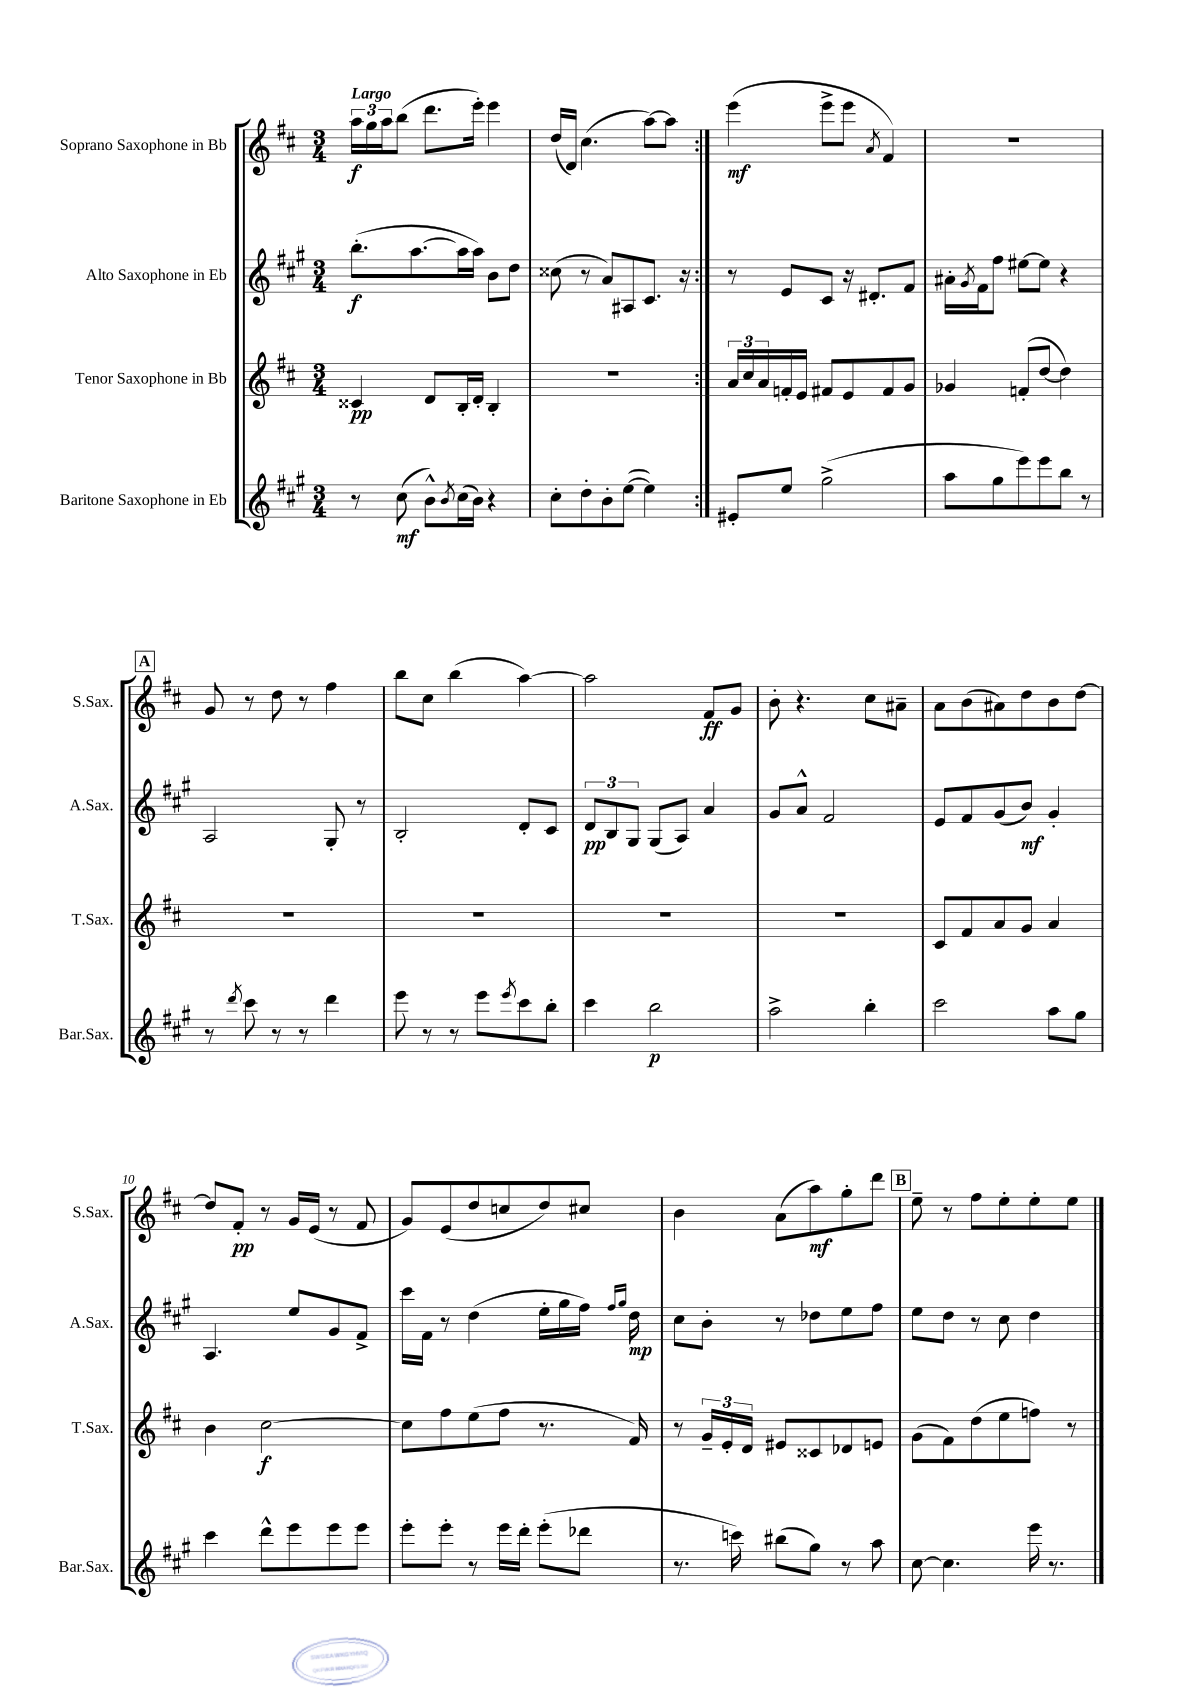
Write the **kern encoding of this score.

**kern	**dynam	**kern	**dynam	**kern	**dynam	**kern	**dynam
*part4	*part4	*part3	*part3	*part2	*part2	*part1	*part1
*staff4	*staff4	*staff3	*staff3	*staff2	*staff2	*staff1	*staff1
*I"Baritone Saxophone in Eb	*	*I"Tenor Saxophone in Bb	*	*I"Alto Saxophone in Eb	*	*I"Soprano Saxophone in Bb	*
*I'Bar.Sax.	*	*I'T.Sax.	*	*I'A.Sax.	*	*I'S.Sax.	*
*clefG2	*	*clefG2	*	*clefG2	*	*clefG2	*
*k[f#c#g#]	*	*k[f#c#]	*	*k[f#c#g#]	*	*k[f#c#]	*
*M3/4	*	*M3/4	*	*M3/4	*	*M3/4	*
=1	=1	=1	=1	=1	=1	=1	=1
!	!	!	!	!	!	!LO:TX:a:B:t=Largo	!
8r	.	4c##X/	pp	(8.bb'\L	f	24aa\LL	f
.	.	.	.	.	.	24gg\	.
.	.	.	.	.	.	24aa\J	.
(8cc#\	mf	.	.	.	.	(8bb\J	.
.	.	.	.	[8.aa\	.	.	.
8b^^\L)	.	8d/L	.	.	.	8.ddd\L	.
8qb/	.	.	.	.	.	.	.
(16cc#\L	.	16B'/L	.	16aa\L]	.	.	.
16b\JJ)	.	16d'/JJ	.	16aa\JJ)	.	16eee'\Jk)	.
4r	.	4B'/	.	8b\L	.	4eee\	.
.	.	.	.	8dd\J	.	.	.
=2	=2	=2	=2	=2	=2	=2	=2
8cc#'\L	.	2.r	.	(8cc##X\	.	(16dd/LL	.
.	.	.	.	.	.	16d/JJ)	.
8dd'\	.	.	.	8r	.	(4.cc#\	.
8b'\	.	.	.	8a/L)	.	.	.
([8ee\J	.	.	.	8A#X/	.	.	.
4ee\])	.	.	.	8.c#/J	.	[8aa\L)	.
.	.	.	.	.	.	8aa\J]	.
.	.	.	.	16r	.	.	.
=3:|!	=3:|!	=3:|!	=3:|!	=3:|!	=3:|!	=3:|!	=3:|!
8e#X'/L	.	24a/LL	.	8r	.	(4eee\	mf
.	.	24cc#/	.	.	.	.	.
.	.	24a/	.	.	.	.	.
8ee/J	.	16fn'/	.	8e/L	.	.	.
.	.	16e/JJ	.	.	.	.	.
(2gg#^\	.	8f#X/L	.	8c#/J	.	8eee^\L	.
.	.	8e/	.	16r	.	8eee\J	.
.	.	.	.	8.d#X'/L	.	.	.
.	.	.	.	.	.	8qa/	.
.	.	8f#/	.	.	.	4f#/)	.
.	.	8g/J	.	8f#/J	.	.	.
=4	=4	=4	=4	=4	=4	=4	=4
8aa\L	.	4g-X/	.	16a#X'\LL	.	2.r	.
.	.	.	.	8qg#/	.	.	.
.	.	.	.	16f#\J	.	.	.
8gg#\	.	.	.	8ff#\J	.	.	.
8eee\)	.	(8fn'/L	.	[8ee#X\L	.	.	.
8eee\	.	[8dd/J	.	8ee#\J]	.	.	.
8bb\J	.	4dd\])	.	4r	.	.	.
8r	.	.	.	.	.	.	.
!!LO:LB:g=z
!!LO:REH:place=s1:t=A
=5	=5	=5	=5	=5	=5	=5	=5
8r	.	2.r	.	2A/	.	8g/	.
8qddd/	.	.	.	.	.	.	.
8ccc#\	.	.	.	.	.	8r	.
8r	.	.	.	.	.	8dd\	.
8r	.	.	.	.	.	8r	.
4ddd\	.	.	.	8G#'/	.	4ff#\	.
.	.	.	.	8r	.	.	.
=6	=6	=6	=6	=6	=6	=6	=6
8eee\	.	2.r	.	2B'/	.	8bb\L	.
8r	.	.	.	.	.	8cc#\J	.
8r	.	.	.	.	.	(4bb\	.
8eee\L	.	.	.	.	.	.	.
8qeee/	.	.	.	.	.	.	.
8ccc#\	.	.	.	8d'/L	.	[4aa\)	.
8bb'\J	.	.	.	8c#/J	.	.	.
=7	=7	=7	=7	=7	=7	=7	=7
4ccc#\	.	2.r	.	12d/L	pp	2aa\]	.
.	.	.	.	12B/	.	.	.
.	.	.	.	12G#/J	.	.	.
2bb\	p	.	.	(8G#/L	.	.	.
.	.	.	.	8A/J)	.	.	.
.	.	.	.	4a/	.	8f#/L	ff
.	.	.	.	.	.	8g/J	.
=8	=8	=8	=8	=8	=8	=8	=8
2aa^\	.	2.r	.	8g#/L	.	8b'\	.
.	.	.	.	8a^^/J	.	4.r	.
.	.	.	.	2f#/	.	.	.
4bb'\	.	.	.	.	.	8cc#\L	.
.	.	.	.	.	.	8a#X~\J	.
=9	=9	=9	=9	=9	=9	=9	=9
2ccc#\	.	8c#/L	.	8e/L	.	8a\L	.
.	.	8f#/	.	8f#/	.	(8b\	.
.	.	8a/	.	(8g#/	.	8a#X\)	.
.	.	8g/J	.	8b/J)	mf	8dd\	.
8aa\L	.	4a/	.	4g#'/	.	8b\	.
8gg#\J	.	.	.	.	.	[8dd\J	.
!!LO:LB:g=z
=10	=10	=10	=10	=10	=10	=10	=10
4ccc#\	.	4b\	.	4.A/	.	8dd/L]	.
.	.	.	.	.	.	8f#'/J	pp
8ddd^^\L	.	[2cc#\	f	.	.	8r	.
8eee\	.	.	.	8ee/L	.	16g/LL	.
.	.	.	.	.	.	(16e/JJ	.
8eee\	.	.	.	8g#/	.	8r	.
8eee\J	.	.	.	8f#^/J	.	8f#/	.
=11	=11	=11	=11	=11	=11	=11	=11
8eee'\L	.	8cc#\L]	.	16ccc#\LL	.	8g/L)	.
.	.	.	.	16f#\JJ	.	.	.
8eee'\J	.	8ff#\	.	8r	.	(8e/	.
8r	.	(8ee\	.	(4dd\	.	8dd/	.
16eee\LL	.	8ff#\J	.	.	.	8ccn/	.
16ddd'\JJ	.	.	.	.	.	.	.
(8eee'\L	.	8.r	.	16ee'\LL	.	8dd/)	.
.	.	.	.	16gg#\	.	.	.
8ddd-X\J	.	.	.	16ff#\JJ)	.	8cc#X/J	.
.	.	.	.	16qqff#/LL	.	.	.
.	.	.	.	16qqgg#/JJ	.	.	.
.	.	16f#/)	.	16dd\	mp	.	.
=12	=12	=12	=12	=12	=12	=12	=12
8.r	.	8r	.	8cc#\L	.	4b\	.
.	.	24g~/LL	.	8b'\J	.	.	.
.	.	24e'/	.	.	.	.	.
16cccn\)	.	.	.	.	.	.	.
.	.	24d/JJ	.	.	.	.	.
(8bb#X\L	.	8e#X/L	.	8r	.	(8a\L	.
8gg#\J)	.	8c##X/	.	8dd-X\L	.	8aa\)	mf
8r	.	8d-X/	.	8ee\	.	8gg'\	.
8aa\	.	8en/J	.	8ff#\J	.	8ddd\J	.
!!LO:REH:place=s1:t=B
=13	=13	=13	=13	=13	=13	=13	=13
[8cc#\	.	(8g\L	.	8ee\L	.	8ee~\	.
4.cc#\]	.	8f#\)	.	8dd\J	.	8r	.
.	.	(8dd\	.	8r	.	8ff#\L	.
.	.	8ee\	.	8cc#\	.	8ee'\	.
16eee\	.	8ffn\J)	.	4dd\	.	8ee'\	.
8.r	.	.	.	.	.	.	.
.	.	8r	.	.	.	8ee\J	.
==	==	==	==	==	==	==	==
*-	*-	*-	*-	*-	*-	*-	*-
